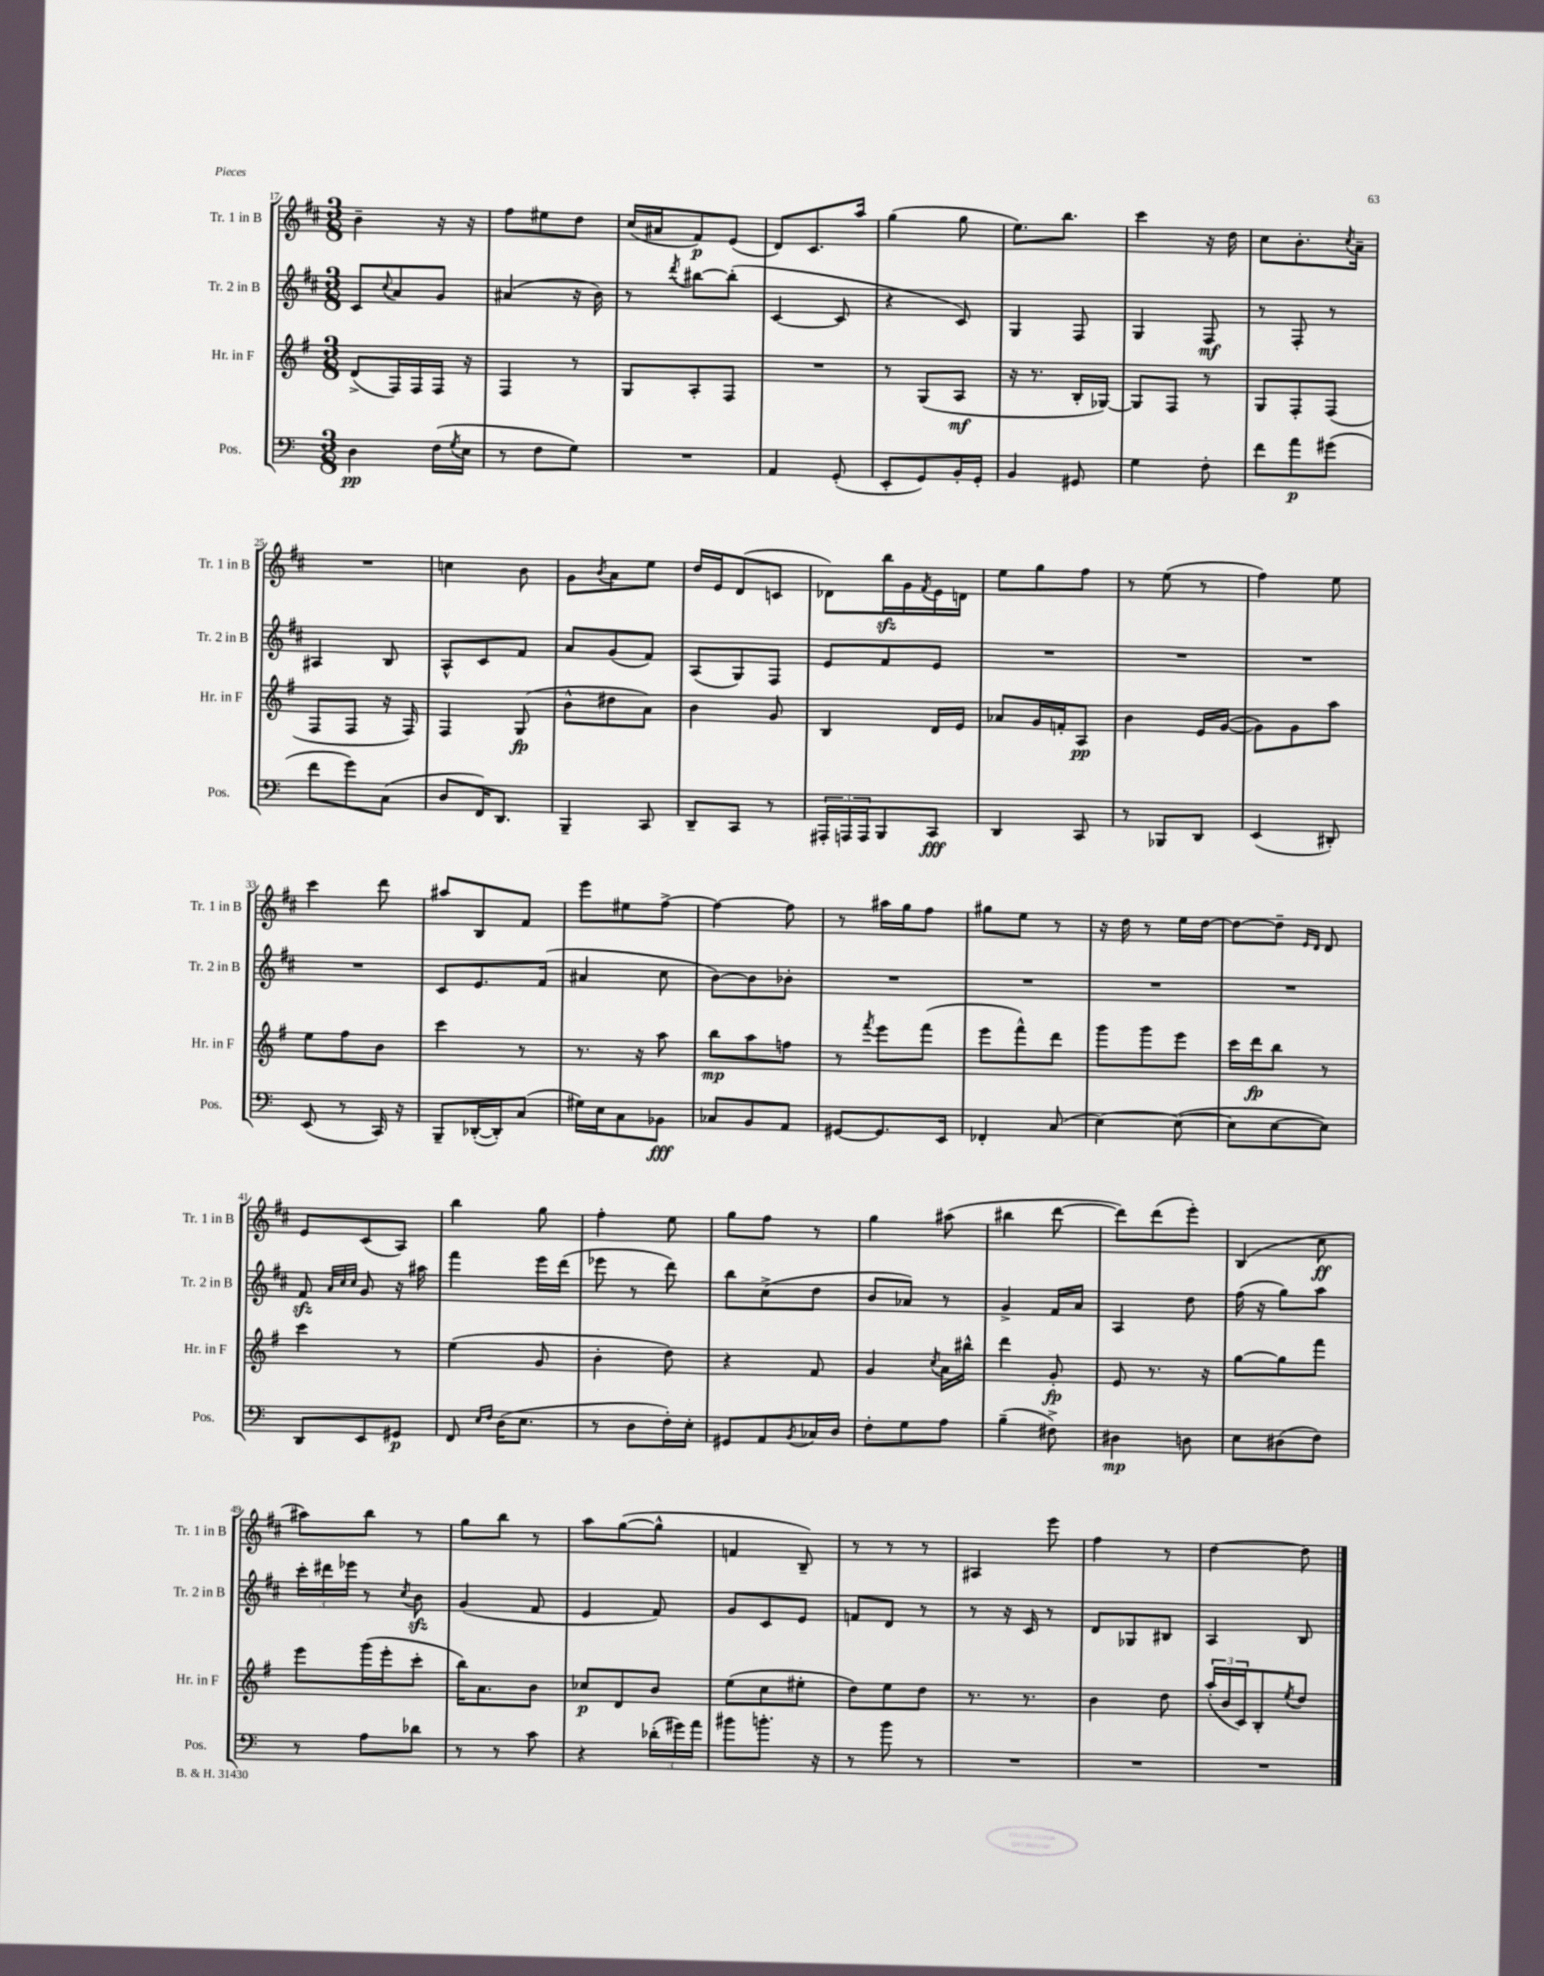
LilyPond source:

<<
\new StaffGroup <<
\new Staff = "s0" \with { instrumentName = "Tr. 1 in B" shortInstrumentName = "Tr. 1 in B" } {
    \clef treble \key d \major \numericTimeSignature \time 3/8
    b'4-- r16 r16 |
    fis''8 eis''8 d''8 |
    cis''16( ais'16 fis'8\p) e'8( |
    d'8) cis'8. a''16 |
    g''4( g''8 |
    e''8.) b''8. |
    cis'''4 r16 d''16 |
    cis''8 b'8.-. \acciaccatura { cis''8 } a'16-- |
    R4. |
    c''4 b'8 |
    g'8 \acciaccatura { b'8 } a'8 e''8 |
    d''16 e'16 d'8( c'8 |
    des'8) b''16\sfz g'16 \acciaccatura { fis'8 } e'16 d'16 |
    e''8 g''8 fis''8 |
    r8 e''8( r8 |
    fis''4) e''8 |
    cis'''4 d'''8 |
    ais''8 b8 fis'8 |
    e'''8 eis''8 fis''8~-> |
    fis''4~ fis''8 |
    r8 ais''16 g''16 fis''8 |
    gis''8 e''8 r8 |
    r16 d''16 r8 e''16 d''16~ |
    d''8~ d''8-- \grace { e'16 d'16 } d'8 |
    e'8 cis'8( a8) |
    b''4 g''8 |
    fis''4-. e''8 |
    g''8 fis''8 r8 |
    g''4 ais''8( |
    bis''4 d'''8~ |
    d'''8) d'''8( e'''8-.) |
    b4( cis''8\ff |
    ais''8) b''8 r8 |
    g''8 b''8 r8 |
    a''8 g''8~( g''8-^ |
    f'4 b8--) |
    r8 r8 r8 |
    ais4 e'''8 |
    fis''4 r8 |
    d''4~ d''8 \bar "|." |
}
\new Staff = "s1" \with { instrumentName = "Tr. 2 in B" shortInstrumentName = "Tr. 2 in B" } {
    \clef treble \key d \major \numericTimeSignature \time 3/8
    cis'8 \appoggiatura { cis''8 } a'8 g'8 |
    ais'4( r16 b'16) |
    r8 \acciaccatura { d'''8 } bis''8~ bis''8-.( |
    cis'4~ cis'8 |
    r4 cis'8) |
    g4 fis8 |
    g4 fis8\mf |
    r8 fis8-. r8 |
    ais4 b8 |
    a8-^ cis'8 fis'8 |
    a'8 g'8( fis'8) |
    a8( g8) fis8 |
    e'8 fis'8 e'8 |
    R4. |
    R4. |
    R4. |
    R4. |
    cis'8 e'8. fis'16( |
    ais'4 cis''8 |
    b'8~) b'8 bes'8-. |
    R4. |
    R4. |
    R4. |
    R4. |
    fis'8\sfz \grace { a'32 cis''32 cis''32 } g'8 r16 ais''16 |
    fis'''4 e'''16 d'''16( |
    ees'''8 r8 d'''8) |
    b''8 cis''8->( d''8 |
    b'8 aes'8) r8 |
    g'4-> fis'16 a'16 |
    a4 d''8 |
    fis''16( r16 g''8) a''8 |
    \tuplet 3/2 { cis'''16-. dis'''16 ees'''16 } r8 \acciaccatura { cis''8 } b'8\sfz |
    g'4( fis'8 |
    e'4 fis'8) |
    g'8 cis'8 e'8 |
    f'8 d'8 r8 |
    r8 r16 cis'16 r8 |
    d'8 ges8 bis8 |
    a4 b8 \bar "|." |
}
\new Staff = "s2" \with { instrumentName = "Hr. in F" shortInstrumentName = "Hr. in F" } {
    \clef treble \key g \major \numericTimeSignature \time 3/8
    d'8->( fis16) fis16 fis16 r16 |
    fis4 r8 |
    g8 a8-. fis8 |
    R4. |
    r8 g8( a8\mf |
    r16 r8. b16-. ges16~) |
    ges8 fis8 r8 |
    g8 fis8-. fis8( |
    fis8 fis8 r16 fis16) |
    fis4 g8\fp( |
    b'8-^ dis''8 a'8) |
    b'4 g'8 |
    b4 d'16 e'16 |
    aes'8 g'16 f'16-. a8\pp |
    b'4 e'16 g'16~( |
    g'8) g'8 a''8 |
    e''8 fis''8 b'8 |
    c'''4 r8 |
    r8. r16 a''8 |
    b''8\mp a''8 f''8 |
    r8 \acciaccatura { fis'''8 } e'''8 fis'''8( |
    e'''8 fis'''8-^) d'''8 |
    g'''8 g'''8 e'''8 |
    c'''16 d'''16\fp b''8 r8 |
    c'''4 r8 |
    e''4( g'8 |
    b'4-. d''8) |
    r4 fis'8 |
    g'4 \acciaccatura { c''8 } a'16 bis''16-^ |
    d'''4 g'8-.\fp |
    e'8 r8. r16 |
    g''8~ g''8 fis'''8 |
    e'''8 g'''16( e'''16-. c'''8-. |
    b''16) a'8. b'8 |
    ces''8\p d'8 b'8 |
    e''8( c''8 eis''8-. |
    d''8) e''8 d''8 |
    r8. r8. |
    b'4 d''8 |
    \tuplet 3/2 { a''16-.( b'16 c'16) } b8-. \acciaccatura { e''8 } d''8 \bar "|." |
}
\new Staff = "s3" \with { instrumentName = "Pos." shortInstrumentName = "Pos." } {
    \clef bass \key c \major \numericTimeSignature \time 3/8
    d4\pp f16( \acciaccatura { g8 } e16 |
    r8 f8 g8) |
    R4. |
    a,4 g,8-.( |
    e,8-. g,8) b,16-. g,16-. |
    b,4 gis,8 |
    g4 f8-. |
    f'8 a'8\p gis'8( |
    f'8 g'8) c8( |
    d8 f,16) d,8. |
    b,,4-- c,8 |
    d,8-- c,8 r8 |
    \tuplet 3/2 { ais,,16-. a,,16 a,,16 } b,,8 c,8\fff |
    d,4 c,8 |
    r8 bes,,8 d,8 |
    e,4( dis,8-.) |
    e,8( r8 c,16) r16 |
    b,,8-- des,16~-.( des,16-.) c8( |
    gis16) e16 c8 bes,8\fff |
    ces8 b,8 a,8 |
    gis,8~ gis,8. e,16 |
    fes,4-. c8( |
    e4~) e8~( |
    e8 e8~ e8) |
    d,8 e,8 gis,8\p |
    f,8 \grace { e16 f16 } d16( e8. |
    r8 d8 f16-.) e16-. |
    gis,8 a,8 \acciaccatura { b,8 } ces16 d16 |
    f8-. g8 a8 |
    b4--( fis8->) |
    dis4\mp d8 |
    e8 dis8( f8) |
    r8 a8 des'8 |
    r8 r8 c'8 |
    r4 \tuplet 3/2 { des'16-.( gis'16) a'16 } |
    bis'8 b'8.-. r16 |
    r8 b'8 r8 |
    R4. |
    R4. |
    R4. \bar "|." |
}
>>
>>
\layout { \context { \Score currentBarNumber = #17 } }
